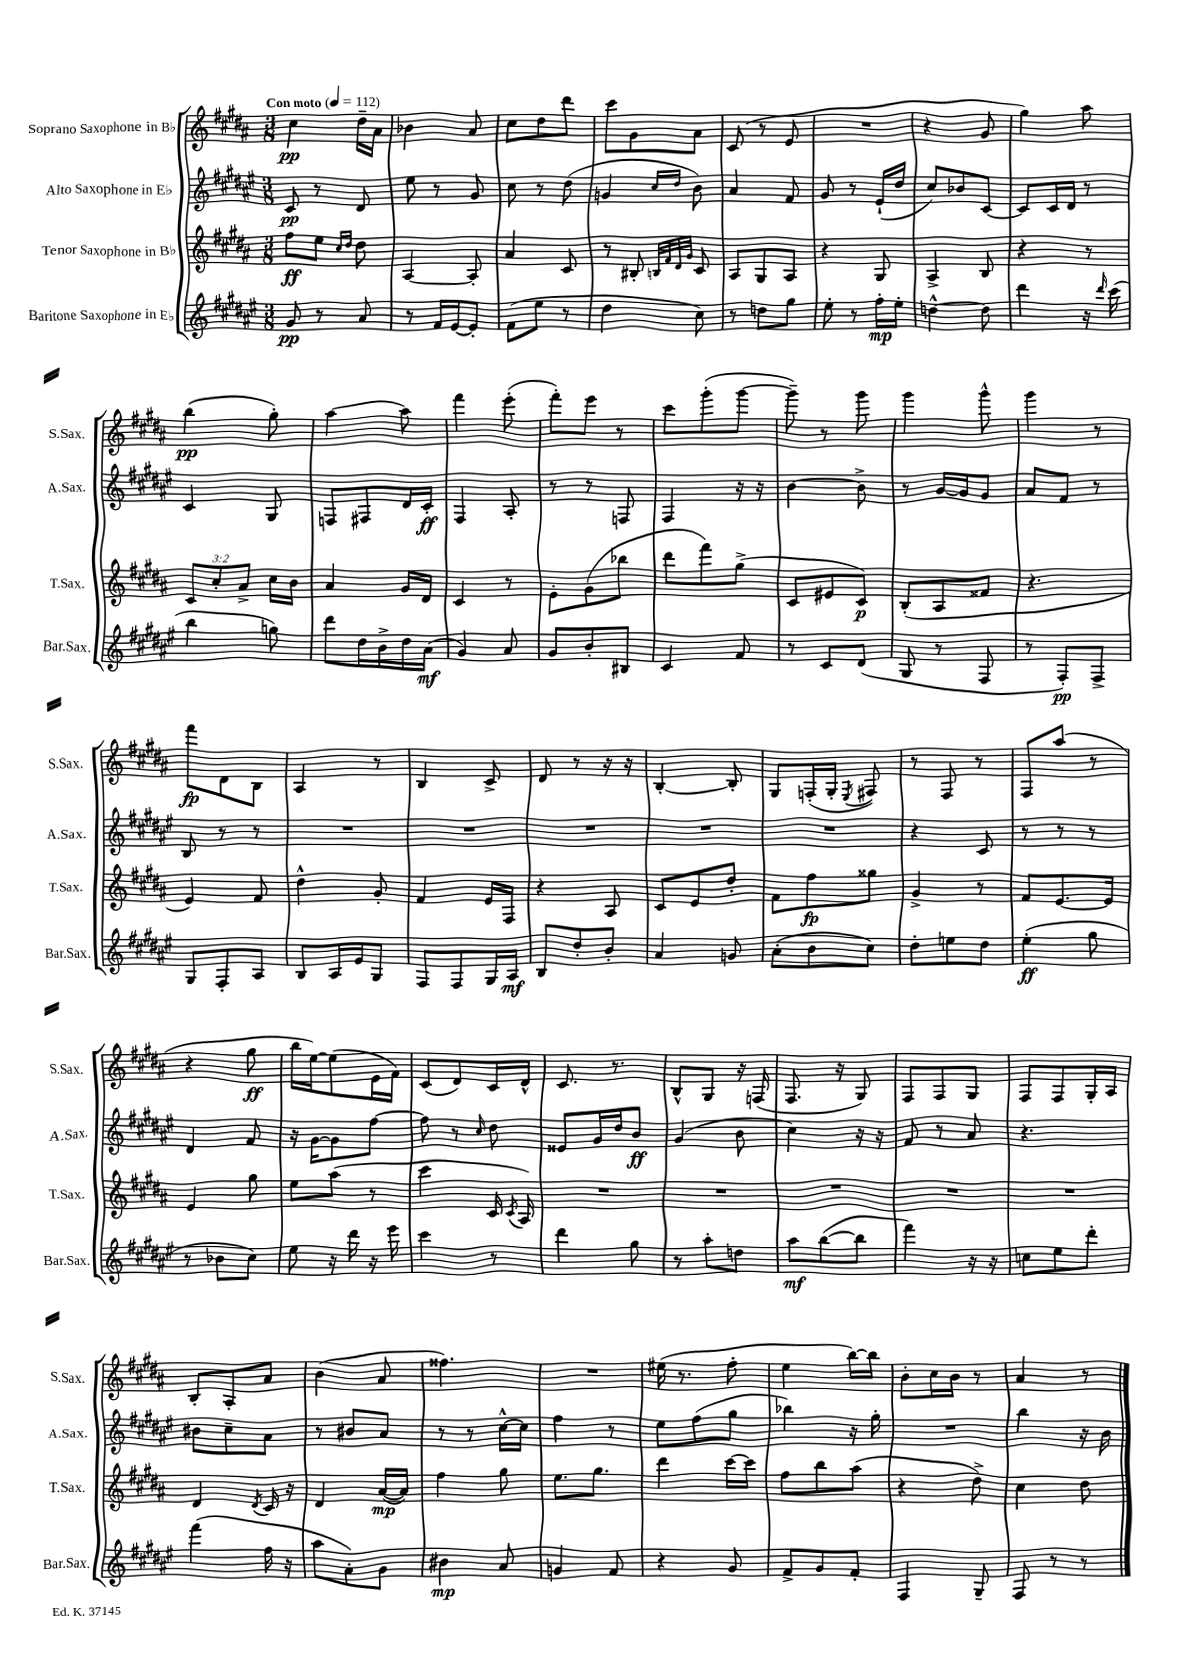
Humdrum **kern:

**kern	**dynam	**kern	**dynam	**kern	**dynam	**kern	**dynam
*part4	*part4	*part3	*part3	*part2	*part2	*part1	*part1
*staff4	*staff4	*staff3	*staff3	*staff2	*staff2	*staff1	*staff1
*I"Baritone Saxophone in E♭	*	*I"Tenor Saxophone in B♭	*	*I"Alto Saxophone in E♭	*	*I"Soprano Saxophone in B♭	*
*I'Bar.Sax.	*	*I'T.Sax.	*	*I'A.Sax.	*	*I'S.Sax.	*
*clefG2	*	*clefG2	*	*clefG2	*	*clefG2	*
*k[f#c#g#d#a#e#]	*	*k[f#c#g#d#a#]	*	*k[f#c#g#d#a#e#]	*	*k[f#c#g#d#a#]	*
*M3/8	*	*M3/8	*	*M3/8	*	*M3/8	*
*MM112	*	*MM112	*	*MM112	*	*MM112	*
=1	=1	=1	=1	=1	=1	=1	=1
!	!	!	!	!	!	!LO:TX:a:B:t=Con moto	!
8g#/	pp	8ff#\L	ff	8c#/	pp	4cc#\	pp
8r	.	8ee\J	.	8r	.	.	.
.	.	16qqcc#/LL	.	.	.	.	.
.	.	16qqdd#/JJ	.	.	.	.	.
8a#/	.	8dd#\	.	8d#/	.	16dd#~\LL	.
.	.	.	.	.	.	16a#\JJ	.
=2	=2	=2	=2	=2	=2	=2	=2
8r	.	[4A#/	.	8ee#\	.	4b-X\	.
16f#/LL	.	.	.	8r	.	.	.
[16e#/J	.	.	.	.	.	.	.
8e#'/J]	.	8A#'/]	.	8g#/	.	8a#/	.
=3	=3	=3	=3	=3	=3	=3	=3
(8f#\L	.	4a#/	.	8cc#\	.	8cc#\L	.
8ee#\J	.	.	.	8r	.	8dd#\	.
8r	.	8c#/	.	(8dd#\	.	8ddd#\J	.
=4	=4	=4	=4	=4	=4	=4	=4
4dd#\	.	8r	.	4gn/	.	8ccc#\L	.
.	.	8B#X'/	.	.	.	8g#\	.
.	.	32qqBn/LLL	.	.	.	.	.
.	.	32qqf#/	.	.	.	.	.
.	.	32qqd#/	.	16qqcc#/LL	.	.	.
.	.	32qqg#/JJJ	.	16qqdd#/JJ	.	.	.
8cc#\)	.	8c#/	.	8b\)	.	8a#\J	.
=5	=5	=5	=5	=5	=5	=5	=5
8r	.	8A#/L	.	4a#/	.	(8c#/	.
8ddn\L	.	8G#/	.	.	.	8r	.
8gg#\J	.	8A#/J	.	8f#/	.	8e/	.
=6	=6	=6	=6	=6	=6	=6	=6
8ee#'\	.	4r	.	8g#/	.	4.r	.
8r	.	.	.	8r	.	.	.
16ff#'\LL	mp	8G#/	.	(16e#`/LL	.	.	.
16ee#'\JJ	.	.	.	16dd#/JJ	.	.	.
=7	=7	=7	=7	=7	=7	=7	=7
[4ddn^^\	.	4A#^/	.	8cc#/L)	.	4r	.
.	.	.	.	8b-X/	.	.	.
8dd\]	.	8B/	.	[8c#/J	.	8g#/	.
=8	=8	=8	=8	=8	=8	=8	=8
4ddd#\	.	4r	.	8c#/L]	.	4gg#\)	.
.	.	.	.	16c#/L	.	.	.
.	.	.	.	16d#/JJ	.	.	.
16r	.	8r	.	8r	.	8aa#\	.
16qqddd#/	.	.	.	.	.	.	.
(16ccc#\	.	.	.	.	.	.	.
!!LO:LB:g=z
=9	=9	=9	=9	=9	=9	=9	=9
4bb\	.	12c#/L	.	4c#/	.	(4bb\	pp
.	.	12cc#'/	.	.	.	.	.
.	.	12a#^/J	.	.	.	.	.
8ggn\)	.	16cc#\LL	.	8G#/	.	8gg#'\)	.
.	.	16b\JJ	.	.	.	.	.
=10	=10	=10	=10	=10	=10	=10	=10
8ddd#\L	.	4a#/	.	8Fn/L	.	[4aa#\	.
16dd#\L	.	.	.	8F#X/	.	.	.
16b^\	.	.	.	.	.	.	.
16dd#\	.	16g#/LL	.	16d#/L	.	8aa#\]	.
(16a#\JJ	mf	16d#/JJ	.	16c#'/JJ	ff	.	.
=11	=11	=11	=11	=11	=11	=11	=11
4g#/)	.	4c#/	.	4F#/	.	4fff#\	.
8a#/	.	8r	.	8A#'/	.	(8eee'\	.
=12	=12	=12	=12	=12	=12	=12	=12
8g#/L	.	8e'\L	.	8r	.	8fff#'\L)	.
8b'/	.	(8g#\	.	8r	.	8eee\J	.
8B#X/J	.	8bb-X\J	.	8Fn/	.	8r	.
=13	=13	=13	=13	=13	=13	=13	=13
4c#/	.	8ddd#\L	.	4F#/	.	8ccc#\L	.
.	.	8fff#\)	.	.	.	(8ggg#'\	.
8f#/	.	(8gg#^\J	.	16r	.	[8ggg#\J	.
.	.	.	.	16r	.	.	.
=14	=14	=14	=14	=14	=14	=14	=14
8r	.	8c#/L	.	[4b\	.	8ggg#~\])	.
8c#/L	.	8e#X/	.	.	.	8r	.
(8d#/J	.	8c#/J)	p	8b^\]	.	8ggg#\	.
=15	=15	=15	=15	=15	=15	=15	=15
8G#/	.	(8B'/L	.	8r	.	4ggg#\	.
8r	.	8A#/	.	[16g#/LL	.	.	.
.	.	.	.	16g#/J]	.	.	.
8F#/	.	8f##X/J	.	8g#/J	.	8ggg#^^\	.
=16	=16	=16	=16	=16	=16	=16	=16
8r	.	4.r	.	8a#/L	.	4ggg#\	.
8F#'/L)	pp	.	.	8f#/J	.	.	.
8F#^/J	.	.	.	8r	.	8r	.
!!LO:LB:g=z
=17	=17	=17	=17	=17	=17	=17	=17
8G#/L	.	4e/)	.	8B/	.	8fff#\L	fp
8F#'/	.	.	.	8r	.	8d#\	.
8A#/J	.	8f#/	.	8r	.	8B\J	.
=18	=18	=18	=18	=18	=18	=18	=18
8B/L	.	4dd#^^\	.	4.r	.	4A#/	.
16A#/L	.	.	.	.	.	.	.
16e#/J	.	.	.	.	.	.	.
8G#/J	.	8g#'/	.	.	.	8r	.
=19	=19	=19	=19	=19	=19	=19	=19
8F#/L	.	4f#/	.	4.r	.	4B/	.
8F#/	.	.	.	.	.	.	.
16G#/L	.	16e/LL	.	.	.	8c#^/	.
16A#/JJ	mf	16F#/JJ	.	.	.	.	.
=20	=20	=20	=20	=20	=20	=20	=20
8B/L	.	4r	.	4.r	.	8d#/	.
8dd#'/	.	.	.	.	.	8r	.
8b'/J	.	8A#/	.	.	.	16r	.
.	.	.	.	.	.	16r	.
=21	=21	=21	=21	=21	=21	=21	=21
4a#/	.	8c#/L	.	4.r	.	[4B'/	.
.	.	8e/	.	.	.	.	.
8gn/	.	8dd#'/J	.	.	.	8B'/]	.
=22	=22	=22	=22	=22	=22	=22	=22
(8a#'\L	.	8f#\L	.	4.r	.	8G#/L	.
8b\	.	8ff#\	fp	.	.	(16Fn'/L	.
.	.	.	.	.	.	16G#'/JJ	.
.	.	.	.	.	.	8qE/	.
8cc#\J)	.	8gg##X\J	.	.	.	8F#X/)	.
=23	=23	=23	=23	=23	=23	=23	=23
8dd#'\L	.	4g#^/	.	4r	.	8r	.
8een\	.	.	.	.	.	8F#/	.
8dd#\J	.	8r	.	8c#/	.	8r	.
=24	=24	=24	=24	=24	=24	=24	=24
(4ee#'\	ff	8f#/L	.	8r	.	8F#/L	.
.	.	[8.e/	.	8r	.	(8aa#/J	.
8gg#\	.	.	.	8r	.	8r	.
.	.	16e/Jk]	.	.	.	.	.
!!LO:LB:g=z
=25	=25	=25	=25	=25	=25	=25	=25
8r	.	4e/	.	4d#/	.	4r	.
8b-X\L	.	.	.	.	.	.	.
8cc#\J)	.	8gg#\	.	8f#/	.	8gg#\	ff
=26	=26	=26	=26	=26	=26	=26	=26
8ee#\	.	8ee\L	.	16r	.	16bb\LL	.
.	.	.	.	[16g#\KL	.	[16ee\J)	.
16r	.	(8aa#\J	.	8g#\]	.	(8ee\]	.
16ddd#\	.	.	.	.	.	.	.
16r	.	8r	.	[8ff#\J	.	16e\L	.
16eee#\	.	.	.	.	.	16f#\JJ)	.
=27	=27	=27	=27	=27	=27	=27	=27
4ccc#\	.	4ccc#\	.	8ff#\]	.	(8c#/L	.
.	.	.	.	8r	.	8d#/)	.
.	.	.	.	16qqcc#/	.	.	.
8r	.	16c#/	.	8dd#\	.	16c#/L	.
.	.	8qc#/	.	.	.	.	.
.	.	16A#/)	.	.	.	16d#^^/JJ	.
=28	=28	=28	=28	=28	=28	=28	=28
4ddd#\	.	4.r	.	8e##X/L	.	8.c#/	.
.	.	.	.	16g#/L	.	.	.
.	.	.	.	16dd#/J	.	8.r	.
8gg#\	.	.	.	8b/J	ff	.	.
=29	=29	=29	=29	=29	=29	=29	=29
8r	.	4.r	.	(4g#/	.	8B^^/L	.
8aa#'\L	.	.	.	.	.	8G#/J	.
8ddn\J	.	.	.	8b\	.	16r	.
.	.	.	.	.	.	(16Fn/	.
=30	=30	=30	=30	=30	=30	=30	=30
8aa#\L	mf	4.r	.	4cc#\)	.	8.F#/	.
([8bb\	.	.	.	.	.	.	.
.	.	.	.	.	.	16r	.
8bb\J]	.	.	.	16r	.	8G#/)	.
.	.	.	.	16r	.	.	.
=31	=31	=31	=31	=31	=31	=31	=31
4fff#\)	.	4.r	.	8f#/	.	8F#/L	.
.	.	.	.	8r	.	8F#/	.
16r	.	.	.	8a#/	.	8G#/J	.
16r	.	.	.	.	.	.	.
=32	=32	=32	=32	=32	=32	=32	=32
8ccn\L	.	4.r	.	4.r	.	8F#/L	.
8ee#\	.	.	.	.	.	8F#/	.
8ddd#'\J	.	.	.	.	.	16G#'/L	.
.	.	.	.	.	.	16A#/JJ	.
!!LO:LB:g=z
=33	=33	=33	=33	=33	=33	=33	=33
(4fff#\	.	4d#/	.	8b#X\L	.	8B'/L	.
.	.	.	.	8cc#~\	.	8A#'/	.
.	.	8qd#/	.	.	.	.	.
16ff#\	.	16c#/	.	8a#\J	.	8a#/J	.
16r	.	16r	.	.	.	.	.
=34	=34	=34	=34	=34	=34	=34	=34
8aa#\L	.	4d#/	.	8r	.	(4b\	.
8a#'\)	.	.	.	8b#X/L	.	.	.
8g#\J	.	([16a#/LL	mp	8a#/J	.	8a#/	.
.	.	16a#/JJ])	.	.	.	.	.
=35	=35	=35	=35	=35	=35	=35	=35
4b#X\	mp	4ff#\	.	8r	.	4.ff##X\)	.
.	.	.	.	8r	.	.	.
8a#/	.	8gg#\	.	[16cc#^^\LL	.	.	.
.	.	.	.	16cc#\JJ]	.	.	.
=36	=36	=36	=36	=36	=36	=36	=36
4gn/	.	8.ee\L	.	4ff#\	.	4.r	.
.	.	8.gg#\J	.	.	.	.	.
8f#/	.	.	.	8r	.	.	.
=37	=37	=37	=37	=37	=37	=37	=37
4r	.	4ddd#\	.	8ee#\L	.	(16ee#X\	.
.	.	.	.	.	.	8.r	.
.	.	.	.	(8ff#\	.	.	.
8g#/	.	[16ccc#\LL	.	8gg#\J	.	8ff#'\	.
.	.	16ccc#\JJ]	.	.	.	.	.
=38	=38	=38	=38	=38	=38	=38	=38
8f#^/L	.	8ff#\L	.	4bb-X\)	.	4ee\	.
8g#/	.	8bb\	.	.	.	.	.
8f#'/J	.	(8aa#\J	.	16r	.	[16bb\LL)	.
.	.	.	.	16gg#'\	.	16bb\JJ]	.
=39	=39	=39	=39	=39	=39	=39	=39
4F#/	.	4r	.	4.r	.	8b'\L	.
.	.	.	.	.	.	16cc#\L	.
.	.	.	.	.	.	16b\JJ	.
8G#~/	.	8dd#^\)	.	.	.	8r	.
=40	=40	=40	=40	=40	=40	=40	=40
8F#/	.	4cc#\	.	4bb\	.	4a#/	.
8r	.	.	.	.	.	.	.
8r	.	8dd#\	.	16r	.	8r	.
.	.	.	.	16b\	.	.	.
==	==	==	==	==	==	==	==
*-	*-	*-	*-	*-	*-	*-	*-
